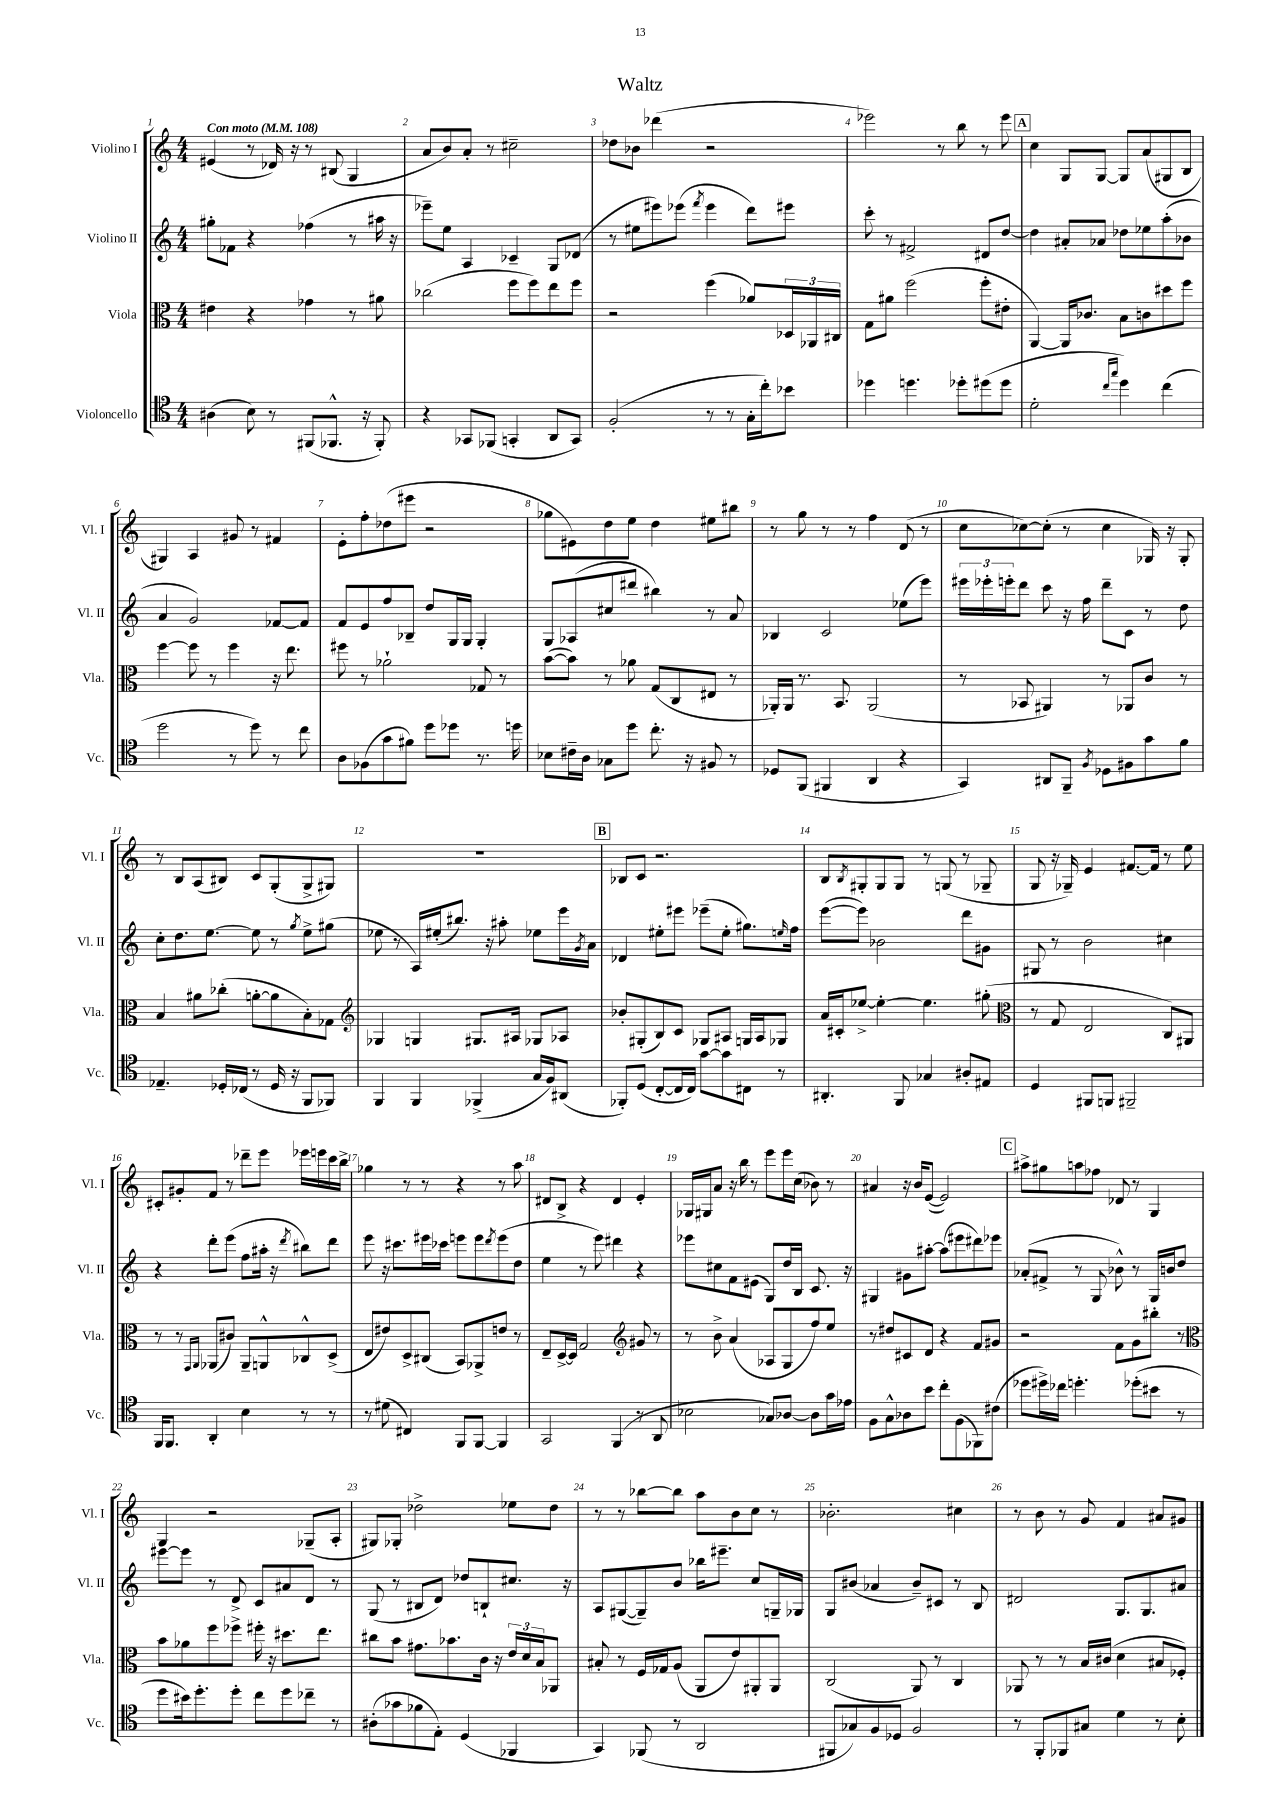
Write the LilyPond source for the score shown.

\header { title = "Waltz" }
<<
\new StaffGroup <<
\new Staff = "s0" \with { instrumentName = "Violino I" shortInstrumentName = "Vl. I" } {
    \clef treble \key c \major \numericTimeSignature \time 4/4 \tempo "Con moto" 4 = 108
    eis'4( r8 des'16) r16 r8 bis8( g4 |
    a'8 b'8) a'8-. r8 cis''2-- |
    des''8 bes'8 des'''4( r2 |
    ees'''2) r8 b''8 r8 ees'''8 |
    \mark \markup { \box "A" } c''4 g8 g8~ g8 a'8( gis8 b8 |
    gis4) a4 gis'8 r8 fis'4 |
    e'8-. f''8-. des''8( eis'''8 r2 |
    ges''8 eis'8) d''8 e''8 d''4 eis''8 bis''8 |
    r8 g''8 r8 r8 f''4 d'8( r8 |
    c''8 ces''8~) ces''8-.( r8 ces''4 ges16) r16 ges8-. |
    r8 b8 a8( bis8) c'8 g8-.( g8-> gis8) |
    R1 |
    \mark \markup { \box "B" } bes8 c'8 r2. |
    b8 \acciaccatura { b8 } gis8-. gis8 gis8 r8 g8( r8 ges8-- |
    g8 r16 ges16--) e'4 fis'8.~ fis'16 r8 e''8 |
    cis'8-. gis'8-. f'8 r8 des'''8-- e'''8 ees'''16 e'''16 c'''16 b''16-> |
    ges''4 r8 r8 r4 r8 a''8 |
    dis'8 b8-> r4 dis'4 e'4-. |
    ges16 gis16 a'8 r16 b''16 r8 e'''8 e'''16 c''16( bes'8) r8 |
    ais'4 r16 b'16 e'8~( e'2) |
    \mark \markup { \box "C" } ais''8-> gis''8 a''8 fes''8 des'8 r8 g4 |
    g4 r2 ges8--( a8-. |
    gis8) ges8-. des''2-> ees''8 des''8 |
    r8 r8 bes''8~ bes''8 a''8 b'8 c''8 r8 |
    bes'2.-. cis''4 |
    r8 b'8 r8 g'8 f'4 ais'8 gis'8 \bar "|." |
}
\new Staff = "s1" \with { instrumentName = "Violino II" shortInstrumentName = "Vl. II" } {
    \clef treble \key c \major \numericTimeSignature \time 4/4
    gis''8-. fes'8 r4 fes''4( r8 ais''16 r16 |
    ees'''8--) e''8 a4 ces'4-- g8 des'8( |
    r8 eis''8 eis'''8) ees'''8( \acciaccatura { f'''8 } ees'''4 d'''8) eis'''8 |
    c'''8-. r8 fis'2-> dis'8 d''8~ |
    \mark \markup { \box "A" } d''4 ais'8-. aes'8 des''8 ees''8 a''8-.( bes'8 |
    a'4 g'2) fes'8~ fes'8 |
    f'8 e'8 f''8 bes8-- d''8 g16 g16 g4-. |
    g8 aes8( cis''8 dis'''8 bis''4) r8 a'8 |
    bes4 c'2 ees''8( e'''8) |
    \tuplet 3/2 { eis'''16 ees'''16-. e'''16-. } d'''8 c'''8 r16 f''16 d'''8-- c'8 r8 d''8 |
    c''8-. d''8. e''8.~ e''8 r8 \acciaccatura { g''8 } e''8-> gis''8( |
    ees''8 r8 a16) eis''16-.( bis''8.) r16 ais''8-. ees''8 e'''16 \acciaccatura { g'8 } a'16 |
    \mark \markup { \box "B" } des'4 eis''8-. eis'''8 ees'''8--( eis''8-. gis''8.) \grace { e''16 } f''16 |
    e'''8~( e'''8) bes'2 d'''8 gis'8 |
    gis8 r8 b'2 cis''4 |
    r4 d'''8-. e'''8( f''8 ais''16-. r16 \acciaccatura { d'''8 } bis''8) d'''8 |
    e'''8 r16 cis'''8. eis'''16 ces'''16 e'''8 e'''8 \acciaccatura { d'''8 } e'''8( d''8 |
    e''4 r8 e'''8) dis'''4 r4 |
    ees'''8 cis''8 f'8 eis'8( g8) d''16 b16 c'8. r16 |
    gis4 gis'8 ais''8~-. ais''8( eis'''8 dis'''8) ees'''8 |
    \mark \markup { \box "C" } aes'8-.( fis'8-> r8 g8 bes'8-^) r8 g16 b'16 d''8 |
    eis'''8~ eis'''8 r8 d'8-> c'8 ais'8 d'8 r8 |
    g8( r8 bis8 d'8) des''8 b8-! cis''8. r16 |
    a8 gis8~( gis8--) b'8 bes''16 eis'''8.-- c''8 g16-- ges16 |
    g8 bis'8( aes'4 bis'8--) cis'8 r8 b8 |
    dis'2 g8. g8. ais'8 \bar "|." |
}
\new Staff = "s2" \with { instrumentName = "Viola" shortInstrumentName = "Vla." } {
    \clef alto \key c \major \numericTimeSignature \time 4/4
    eis'4 r4 ges'4 r8 ais'8 |
    ces''2( f''8 f''8) e''8 f''8 |
    r2 f''4( aes'8) \tuplet 3/2 { des16 aes,16 cis16 } |
    g8 ais'8 f''2( f''8-. eis'8-. |
    \mark \markup { \box "A" } a,4~) a,16 ces'8. b8 c'8 dis''8 f''8 |
    f''4~ f''8 r8 f''4 r16 e''8. |
    fis''8 r8 aes'2-! ges8 r8 |
    b'8~( b'8) r8 aes'8 g8( c8 eis8 r8 |
    aes,16-.) aes,16 r8. b,8. aes,2( |
    r8 bes,8 ais,4) r8 aes,8 c'8 r8 |
    b4 ais'8 ces''8-.( a'8~-. a'8 b8-.) ges8 |
    \clef treble ges4 g4 gis8. ais16 ges8 aes8 |
    \mark \markup { \box "B" } bes'8-. gis8-.( b8) c'8 ges8 ais8 g16 ais16 ges8 |
    a'16 cis'16-. ees''8~-> ees''4~-. ees''4. gis''8-.( |
    \clef alto r8 g8 e2 c8) ais,8 |
    r8 r8 \grace { g,16 a,16 } aes,8( cis'8) aes,8-- a,8-^ ces8-^ d8->( |
    e8 eis'8) d8-> cis8( b,8) aes,8-> e'8 r8 |
    e8-- d16~-> d16 g2 \clef treble gis'8 r8 |
    r8 b'8-> a'4( aes8 g8 f''8) e''8 |
    r8 dis''8 cis'8 d'8 r4 f'8 gis'8 |
    \mark \markup { \box "C" } r2 f'8 g'8 bis''8-. r8 |
    \clef alto b'8 aes'8 f''8 fes''8-> fis''16-. r16 dis''8. e''8. |
    cis''8 b'8 gis'8. bes'8. c'16 r16 \tuplet 3/2 { e'16 d'16 b16 } aes,8 |
    bis8-. r8 f16 ges16 a8( a,8 e'8) ais,8-. ais,8 |
    c2( a,8) r8 c4 |
    aes,8 r8 r8 b16 cis'16( d'4 bis8 fes8-.) \bar "|." |
}
\new Staff = "s3" \with { instrumentName = "Violoncello" shortInstrumentName = "Vc." } {
    \clef tenor \key c \major \numericTimeSignature \time 4/4
    ais4( b8) r8 fis,8( fes,8.-^ r16 fes,8-.) |
    r4 ges,8 fes,8( g,4-. a,8 g,8) |
    f2-.( r8 r8 g16-. c''16-.) bes'8 |
    des''4 d''4. des''8-. dis''8( dis''8 |
    \mark \markup { \box "A" } d'2-. \grace { c''16 g''16 } d''4) c''4( |
    d''2 r8 d''8) r8 c''8 |
    a8 fes8( g'8 fis'8) d''8 des''8 r8. d''16 |
    bes8 cis'16-- a16 ges8 d''8 c''8.-. r16 fis8 r8 |
    des8 f,8( fis,4 a,4 r4 |
    g,4) ais,8 f,8-- \acciaccatura { f8 } des8 fis8 g'8 f'8 |
    ees4.-- des16-. ces16( r8 des16 r16 f,8 fes,8) |
    f,4 f,4 fes,4->( g16 f16) ais,8( |
    \mark \markup { \box "B" } fes,8-.) d8( c8~-. c16 c16) g'8~ g'8 cis8 r8 |
    ais,4.-. f,8 ges4 ais8-. eis8 |
    d4 fis,8 f,8 fis,2-- |
    f,16 f,8. a,4-. b4 r8 r8 |
    r8 dis'8( cis4) f,8 f,8~ f,4 |
    g,2 f,4( r8 a,8 |
    bes2 ges8) aes8~ aes8 g'16 ees'16 |
    f8 g8-^ aes8 b'8 c''8-. f8( fes,8) cis'8( |
    \mark \markup { \box "C" } des''8 dis''16->) ces''16 d''4.-. des''8-.( bis'8 r8 |
    d''8 bis'16) d''8.-. d''8-. c''8 d''8 ces''8-- r8 |
    ais8-.( ges'8 fes'8 e8-.) d4( fes,4 |
    g,4) fes,8( r8 a,2 |
    fis,8 ges8) f8 des8 f2 |
    r8 f,8-. fes,8 gis8 d'4 r8 b8-. \bar "|." |
}
>>
>>
\layout { \context { \Score \override BarNumber.break-visibility = ##(#f #t #t) barNumberVisibility = #all-bar-numbers-visible } }
